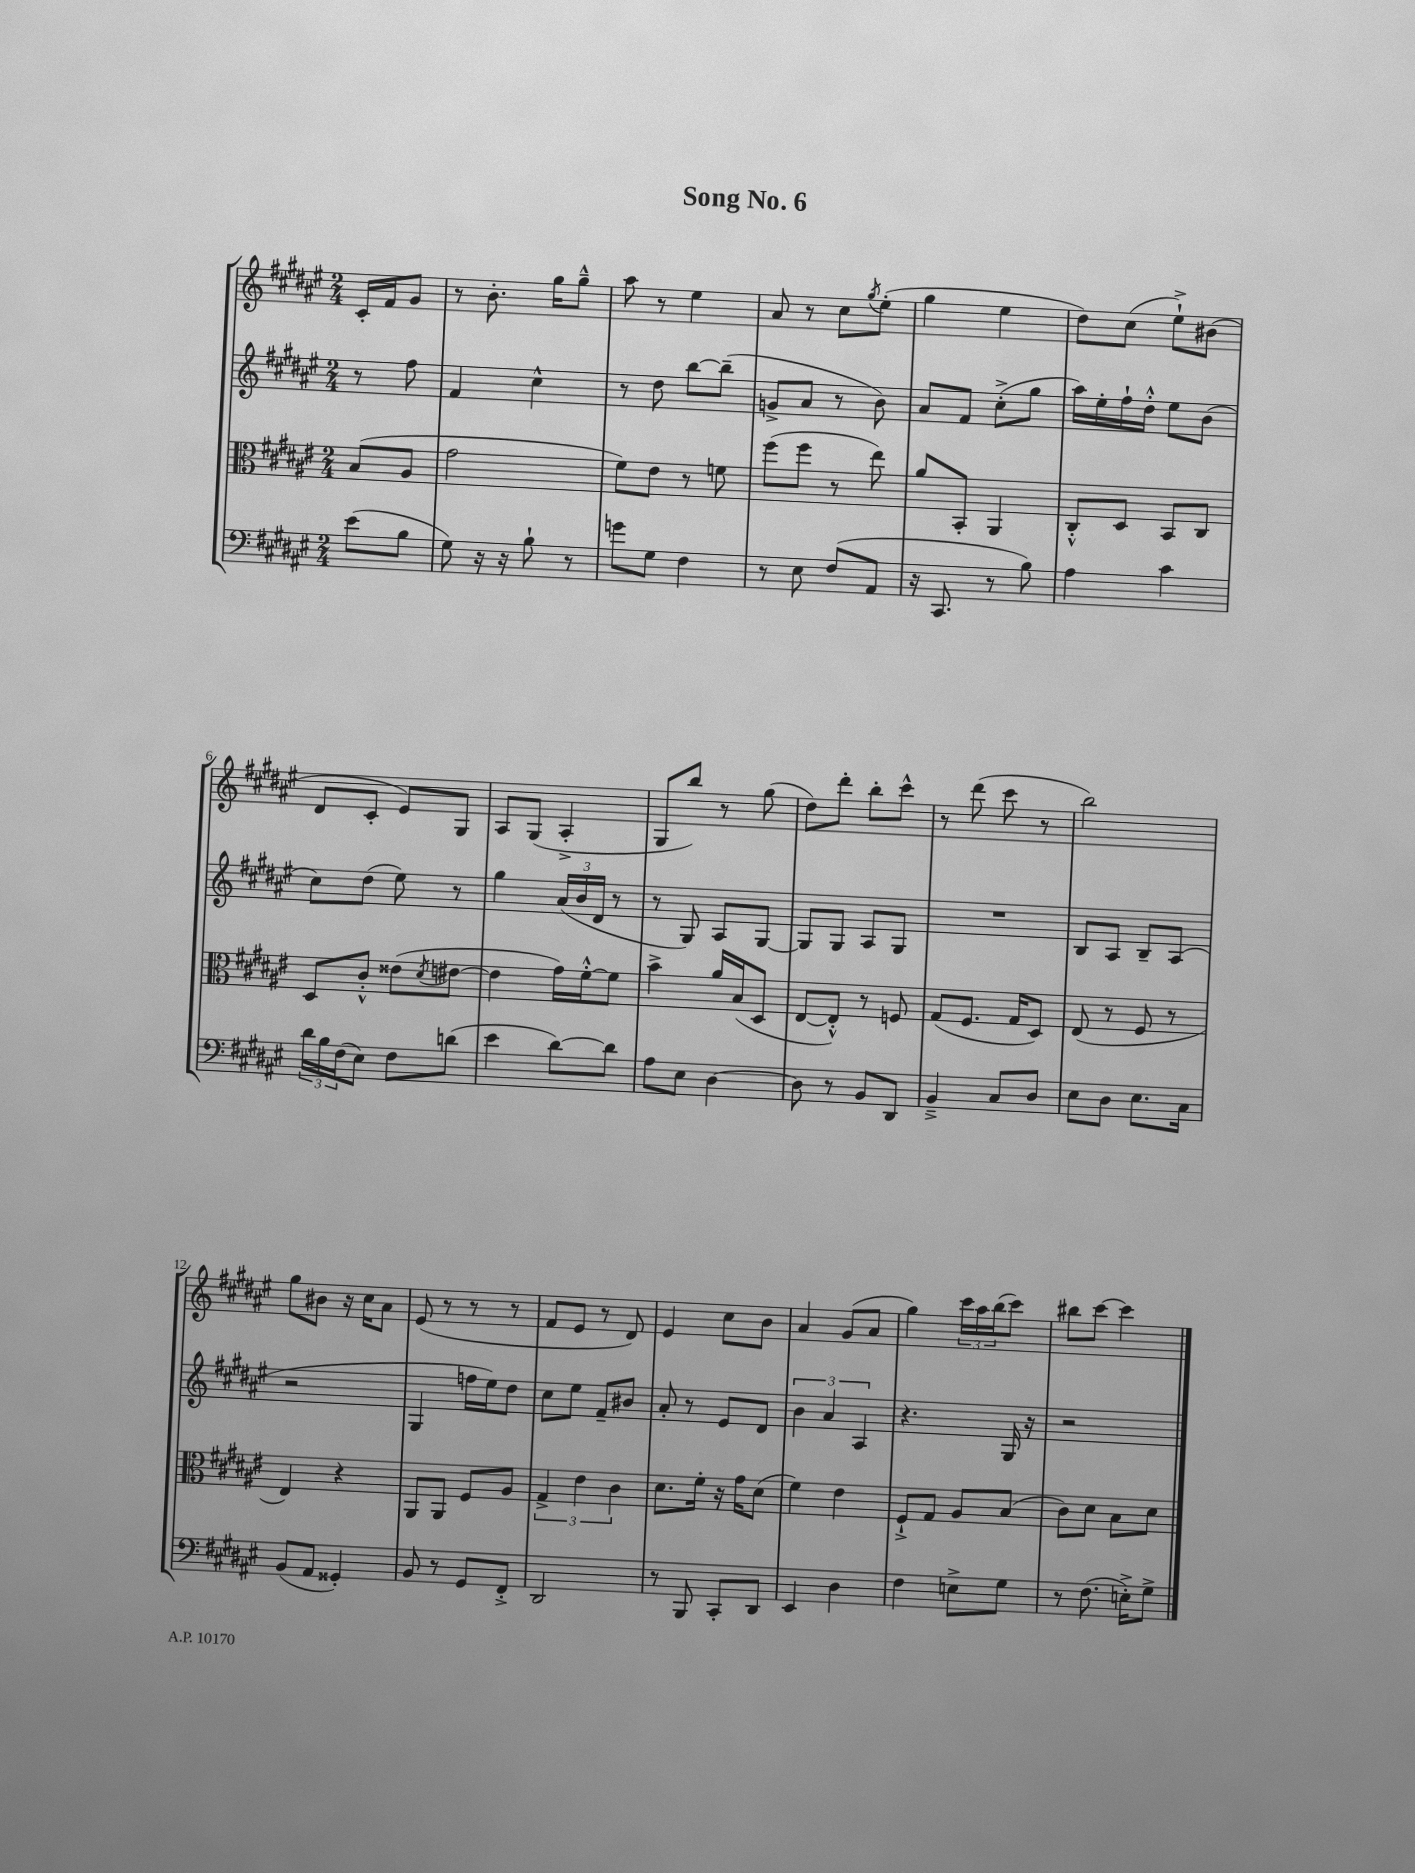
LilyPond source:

\header { title = "Song No. 6" }
<<
\new StaffGroup <<
\new Staff = "s0" {
    \clef treble \key fis \major \numericTimeSignature \time 2/4 \partial 4
    cis'16-. fis'16 gis'8 |
    r8 b'8.-. gis''16 gis''8---^ |
    ais''8 r8 eis''4 |
    ais'8 r8 cis''8 \acciaccatura { gis''8 } eis''8-.( |
    gis''4 eis''4 |
    dis''8) cis''8( eis''8-!->) bis'8( |
    dis'8 cis'8-. eis'8) gis8 |
    ais8 gis8( ais4-.-> |
    gis8 b''8) r8 gis''8( |
    dis''8) dis'''8-. b''8-. cis'''8-^ |
    r8 dis'''8( cis'''8 r8 |
    b''2) |
    gis''8 bis'8 r16 cis''16 ais'8 |
    eis'8( r8 r8 r8 |
    fis'8 eis'8 r8 dis'8) |
    eis'4 cis''8 b'8 |
    ais'4 gis'8( ais'8 |
    gis''4) \tuplet 3/2 { cis'''16 ais''16 b''16( } cis'''8) |
    bis''8 cis'''8~ cis'''4 \bar "|." |
}
\new Staff = "s1" {
    \clef treble \key fis \major \numericTimeSignature \time 2/4 \partial 4
    r8 fis''8 |
    fis'4 cis''4-^ |
    r8 dis''8 b''8~ b''8--( |
    g'8-> ais'8 r8 b'8) |
    ais'8 fis'8 cis''8-.->( gis''8 |
    ais''16) eis''16-. fis''16-! dis''16-.-^ eis''8 b'8( |
    cis''8) dis''8( eis''8) r8 |
    gis''4 \tuplet 3/2 { ais'16( b'16 dis'16 } r8 |
    r8 gis8) ais8 gis8~ |
    gis8 gis8 ais8 gis8 |
    R2 |
    b8 ais8 b8-- ais8( |
    r2 |
    gis4 f''16 eis''16) dis''8 |
    cis''8 eis''8 fis'8-- bis'8 |
    ais'8-. r8 eis'8 dis'8 |
    \tuplet 3/2 { b'4 ais'4 ais4 } |
    r4. gis16 r16 |
    r2 \bar "|." |
}
\new Staff = "s2" {
    \clef alto \key fis \major \numericTimeSignature \time 2/4 \partial 4
    b8( ais8 |
    gis'2 |
    fis'8) eis'8 r8 f'8 |
    fis''8( fis''8 r8 eis''8) |
    ais'8 b,8-. ais,4 |
    cis8-.-^ dis8 b,8 cis8 |
    dis8 cis'8-.-^ eisis'8( \acciaccatura { dis'8 } eis'8~ |
    eis'4 gis'16) fis'16~-.-^ fis'8 |
    b'4-> ais'16 b16( dis8 |
    eis8~ eis8-.-^) r8 f8 |
    gis8( fis8. gis16 dis8) |
    eis8( r8 fis8 r8 |
    eis4) r4 |
    ais,8 ais,8 fis8 ais8 |
    \tuplet 3/2 { gis4-> eis'4 cis'4 } |
    dis'8. fis'16-. r16 gis'16 dis'8( |
    fis'4) eis'4 |
    fis8-!-> gis8 ais8 b8( |
    cis'8) dis'8 b8 dis'8 \bar "|." |
}
\new Staff = "s3" {
    \clef bass \key fis \major \numericTimeSignature \time 2/4 \partial 4
    eis'8( b8 |
    gis8) r16 r16 b8-! r8 |
    g'8 gis8 fis4 |
    r8 eis8 fis8( ais,8 |
    r16 cis,8. r8 b8) |
    ais4 cis'4 |
    \tuplet 3/2 { dis'16 b16 fis16( } eis8) fis8 d'8( |
    eis'4 dis'8~) dis'8 |
    ais8 eis8 dis4~ |
    dis8 r8 b,8 dis,8 |
    b,4---> cis8 dis8 |
    eis8 dis8 eis8. cis16 |
    b,8( ais,8 gisis,4-.) |
    b,8 r8 gis,8 fis,8-.-> |
    dis,2 |
    r8 b,,8 cis,8-. dis,8 |
    eis,4 dis4 |
    fis4 e8-> gis8 |
    r8 fis8.( e16-.->) gis8-> \bar "|." |
}
>>
>>
